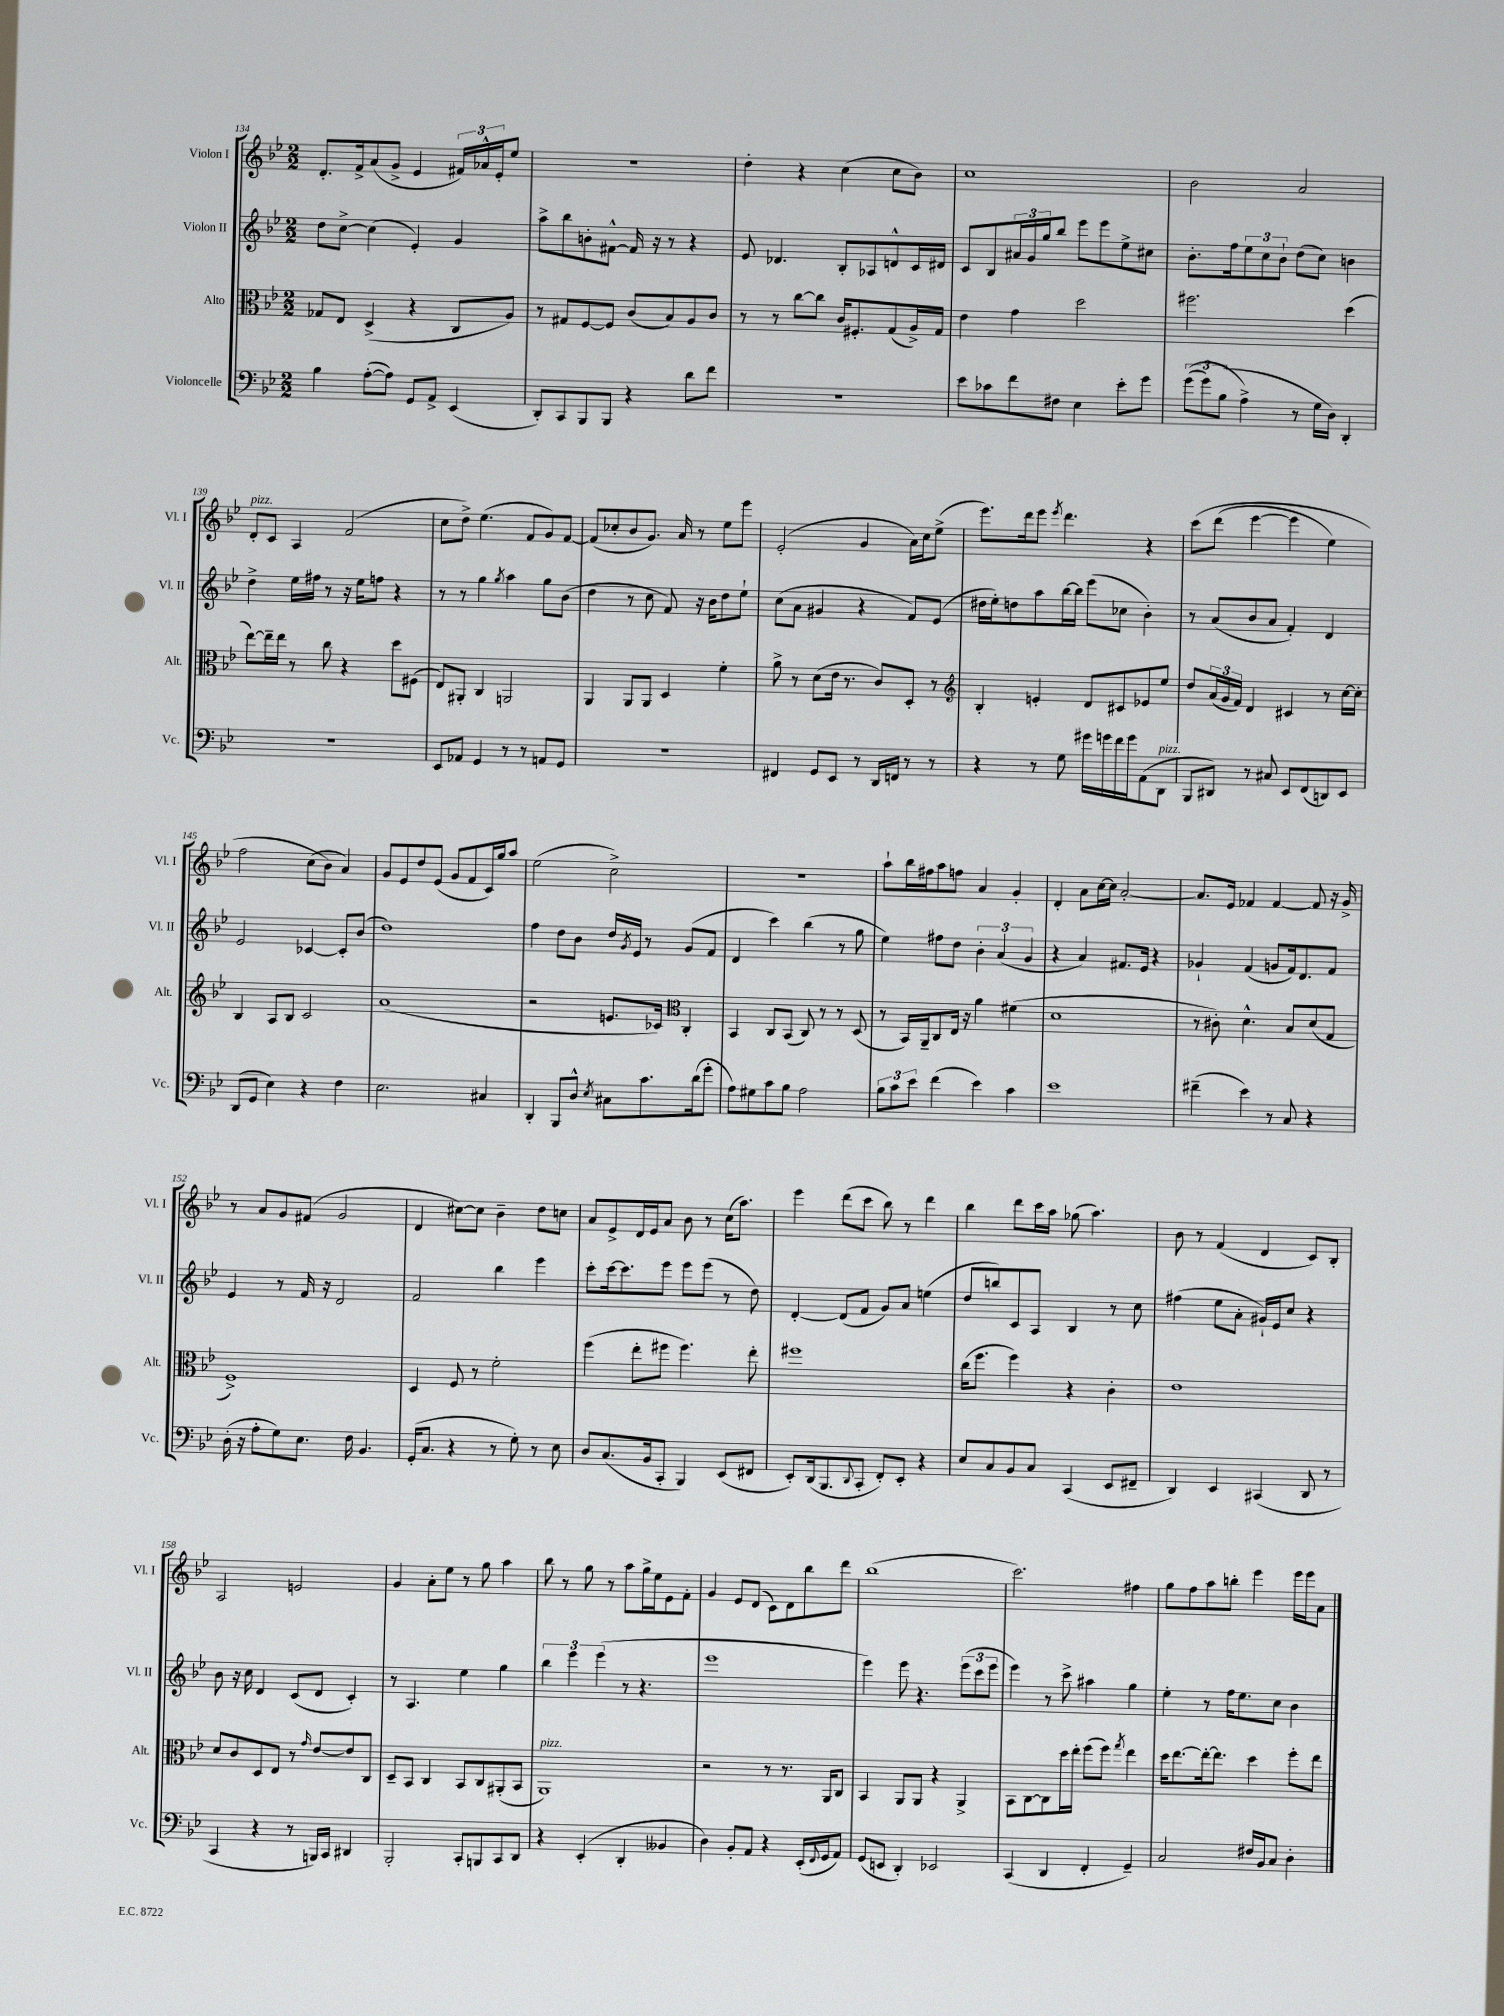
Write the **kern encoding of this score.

**kern	**kern	**kern	**kern
*staff4	*staff3	*staff2	*staff1
*clefF4	*clefC3	*clefG2	*clefG2
*k[b-e-]	*k[b-e-]	*k[b-e-]	*k[b-e-]
*M2/2	*M2/2	*M2/2	*M2/2
4B-	8G-	8dd	8.d'
.	8E-	[8cc^	.
.	.	.	16f^
([8A'	(4D^	(4cc]	(8a
8A])	.	.	8g^
8GG	4r	4e-')	4e-
8AA^	.	.	.
(4EE-	8C	4g	24f#)
.	.	.	24a-^^
.	.	.	24e-'
.	8A)	.	8ee-
=	=	=	=
8DD')	8r	8aa^	1r
8CC	8G#	8bb-	.
8BBB-	[8F	8b'	.
8BBB-	8F]	[8f#^^	.
4r	(8c	16f#]	.
.	.	16r	.
.	8B-)	8r	.
8d	8A	4r	.
8f	8c	.	.
=	=	=	=
1r	8r	8e-	4dd'
.	8r	4.d-	.
.	[8cc	.	4r
.	8cc]	.	.
.	16c	8B-'	(4cc
.	8.F#'	.	.
.	.	8A-	.
.	(8G	8d^^	8cc
.	16A^)	16c	8b-)
.	16G	16d#	.
=	=	=	=
8e-	4e-	8c	1cc
8c-	.	8B-	.
8f	4g	24a#	.
.	.	24g	.
.	.	24gg	.
8F#	.	8bb-	.
4E-	2dd	8eee-	.
.	.	8eee-	.
8e-'	.	8ee-^	.
8g	.	8cc#	.
=	=	=	=
&((12g	2.ff#	8.b-'	2b-
12g)	.	.	.
(12B-	.	.	.
.	.	16ff	.
4A^&)	.	12ee-	.
.	.	12cc	.
.	.	12b-`	.
8r	.	(8dd	2a
16G	.	8cc)	.
16D)	.	.	.
4DD'	(4dd	4b	.
=	=	=	=
1r	[8ee-)	4dd^	8d'
.	16ee-~]	.	8c
.	16ee-	.	.
.	8r	16ee-	4A
.	.	16ff#	.
.	8cc	8r	.
.	4r	16r	(2f
.	.	16ee-	.
.	.	8ff	.
.	8dd	4r	.
.	(8F#	.	.
=	=	=	=
8EE-	8E-)	8r	8cc
8AA-	8AA#'	8r	8dd^)
4GG	4C	4gg	(4.ee-
.	.	8qgg	.
8r	2AA	4aa	.
8r	.	.	8f
8AA	.	8gg	8g)
8GG	.	(8b-	[8f
=	=	=	=
1r	4AA	4dd	(8f]
.	.	.	8cc-'
.	8AA	8r	8b-
.	8AA	8cc	8.g)
.	4D	8f)	.
.	.	.	16a
.	.	16r	8r
.	.	16b-	.
.	4f'	8dd	8ee-
.	.	8ee-`	8eee-
=	=	=	=
4FF#	8a^	(8cc	(2e-'
.	8r	8a	.
8GG	(8d	4g#	.
8EE-	16e-	.	.
.	8.r	.	.
8r	.	4r	4g
16DD	8c)	.	.
16FF	.	.	.
8r	8D'	8f)	16a)
.	.	.	16cc
8r	8r	(8e-	(8ee-^
=	=	=	=
*	*clefG2	*	*
4r	4B-'	16dd#	8.eee-)
.	.	16ee-')	.
.	.	8dd	.
.	.	.	16ddd
8r	4e'	8aa	8eee-
.	.	.	8qeee-
8G	.	[16bb-	4.ddd
.	.	16bb-]	.
16g#	8d	(8eee-	.
16g	.	.	.
16f	8c#	8cc-	.
16g	.	.	.
(8AA	8e-	4b-')	4r
8DD	8ee-	.	.
=	=	=	=
8BBB-	8dd	8r	&(8ccc
8DD#)	(24a	(8a	(8ddd
.	24g	.	.
.	24f)	.	.
8r	4d	8b-	[4eee-
8C#	.	8a	.
8EE-	4c#	4f')	4eee-]
(8FF	.	.	.
8DD)	8r	4d	4ee-)
8EE-	[16cc	.	.
.	16cc']	.	.
=	=	=	=
(8DD	4B-	2e-	2ff
8GG	.	.	.
4E-)	8A	.	.
.	8B-	.	.
4r	2c	[4c-	(8cc
.	.	.	8b-&)
4F	.	8c-']	4a)
.	.	(8b-	.
=	=	=	=
2.E-	(1a	1dd)	8g
.	.	.	8e-
.	.	.	8dd
.	.	.	(8e-
.	.	.	8g
.	.	.	8f
4C#	.	.	16c)
.	.	.	16gg
.	.	.	8aa
=	=	=	=
4DD'	2r	4ff	(2ee-
8BBB-	.	8dd	.
8D^^	.	8b-	.
8qE-	.	.	.
8C#	8.e	16dd	2cc^)
.	.	8qg	.
.	.	16e-	.
8.c	.	8r	.
.	16c-)	.	.
*	*clefC3	*	*
.	4C'	(8g	.
(16d	.	.	.
8g'	.	8f	.
=	=	=	=
8A)	4BB-	4d	1r
8G#	.	.	.
8c	8C	4ccc)	.
8B-	(8BB-	.	.
2A	8C)	(4bb-	.
.	8r	.	.
.	8r	8r	.
.	(8D	8gg	.
=	=	=	=
12B-	8r	4ee-)	8aa`
12c	.	.	.
.	16BB-)	.	16bb-
12e-	.	.	.
.	16AA~	.	16ff#
(4f	8C	8ff#	8aa
.	16E-	8dd	8ff
.	16r	.	.
4e-)	4a	6b-'	4a
.	.	(6a	.
4c	(4f#	.	4g'
.	.	6g	.
=	=	=	=
1e-	1d	4r	4d'
.	.	4a)	8a
.	.	.	[16cc
.	.	.	16cc]
.	.	8.f#	[2a'
.	.	16e-	.
.	.	4r	.
=	=	=	=
(4f#~	8r	4g-`	8.a]
.	8c#')	.	.
.	.	.	16e-
4e-)	4.d^^	(4f	4f-
8r	.	8g	[4f-
8C	8B-	16f)	.
.	.	8.d	.
4r	(8d	.	8f-]
.	8G	8f	16r
.	.	.	16g^
=	=	=	=
(16D'	1F^)	4e-	8r
16r	.	.	.
8A'	.	.	8a
8G)	.	8r	8g
8.E-	.	16f	(8f#
.	.	16r	.
.	.	2d	2g
16F	.	.	.
4.BB-	.	.	.
=	=	=	=
(16GG'	4D	2f	4d
8.C	.	.	.
4r	8F	.	[8cc#)
.	8r	.	8cc#]
8r	2f'	4bb-	4b-~
8G')	.	.	.
8r	.	4eee-	8dd
8E-	.	.	8cc
=	=	=	=
8D	(4ff	8ccc'	8a
(8.C	.	[16ccc	8e-^
.	.	8.ccc]	.
.	8ee-'	.	16d
16BB-	.	.	16e-
8CC'	8ff#	8eee-	8a
4BBB-)	4.ff#)	8eee-	8b-
.	.	(8eee-	8r
(8EE-	.	8r	(16cc
.	.	.	8.aa)
8FF#	8ee-'	8dd)	.
=	=	=	=
8EE-')	1ff#	[4d'	4eee-
(16DD	.	.	.
8.BBB-	.	.	.
.	.	(8d]	(8ddd
8qqDD	.	.	.
8CC'	.	8f	8ccc
8FF')	.	8g)	8bb-)
8EE-'	.	8a	8r
4r	.	(4ee	4ddd
=	=	=	=
8E-	(16cc	8dd	4bb-
.	8.ff	.	.
8C	.	8bb)	.
8BB-	4ff)	8c	8ddd
8C	.	8A	16ccc
.	.	.	16aa
(4CC	4r	4B-	(8gg-
.	.	.	4.aa)
8EE-	4c'	8r	.
8FF#~	.	8cc	.
=	=	=	=
4DD)	1e-	(4ff#	8b-
.	.	.	8r
4EE-	.	8ee-	(4f
.	.	8a'	.
(4CC#	.	16g#`)	4d
.	.	16e-	.
.	.	8cc	.
8DD	.	4r	8c)
8r	.	.	8B-'
=	=	=	=
4CC	8d	8b-	2A
.	8c	16r	.
.	.	16cc	.
4r	8D	4d	.
.	8E-	.	.
8r	8r	(8c	2e
.	16qqg	.	.
16BBB)	[8e-	8d	.
16CC	.	.	.
4DD#	8e-]	4c')	.
.	8C	.	.
=	=	=	=
2BBB-'	8D~	8r	4g
.	8BB-	4.A	.
.	4C	.	8a'
.	.	.	8ee-
8CC'	8BB-	4ee-	8r
8BBB	8C	.	8gg
8CC	(8AA#'	4gg	4aa
8DD	8BB-	.	.
=	=	=	=
4r	1AA)	6bb-	8bb-
.	.	.	8r
.	.	6eee-	.
(4EE-'	.	.	8gg
.	.	(6eee-	.
.	.	.	8r
4DD'	.	8r	8aa
.	.	4.r	16gg^
.	.	.	16ee-
4BB--	.	.	8e-
.	.	.	8f'
=	=	=	=
4D)	2r	1eee-	4g
8BB-'	.	.	8e-
8AA	.	.	(8d
4r	8r	.	8c)
.	8.r	.	8d
(16EE-'	.	.	8bb-
8qqFF	.	.	.
16GG	16AA	.	.
8AA)	8C	.	8ddd
=	=	=	=
(8GG	4BB-	4eee-)	(1bb-
8EE	.	.	.
4DD')	8AA	8eee-	.
.	8AA	4.r	.
2EE-	4r	.	.
.	4AA^	(12eee-	.
.	.	12ccc	.
.	.	12eee-	.
=	=	=	=
(4CC	8BB-	4eee-)	2.ccc)
.	[8C	.	.
4DD	8C]	8r	.
.	16dd	8ccc^	.
.	16ee-'	.	.
4FF'	(8ff	4aa#	.
.	8ff)	.	.
.	8qgg	.	.
4GG~)	4ee-	4gg	4ff#
=	=	=	=
2C	16dd	4ee-'	8gg
.	[8.ee-	.	.
.	.	.	8ff
.	16ee-'_	8r	8aa
.	8.ee-]	.	.
.	.	16ff	8bb'
.	.	8.ee-	.
16F#	4dd	.	4eee-
16BB-	.	.	.
8C	.	8cc	.
4D'	8ff'	4b-	16eee-
.	.	.	16eee-
.	8ee-	.	8a
==	==	==	==
*-	*-	*-	*-
